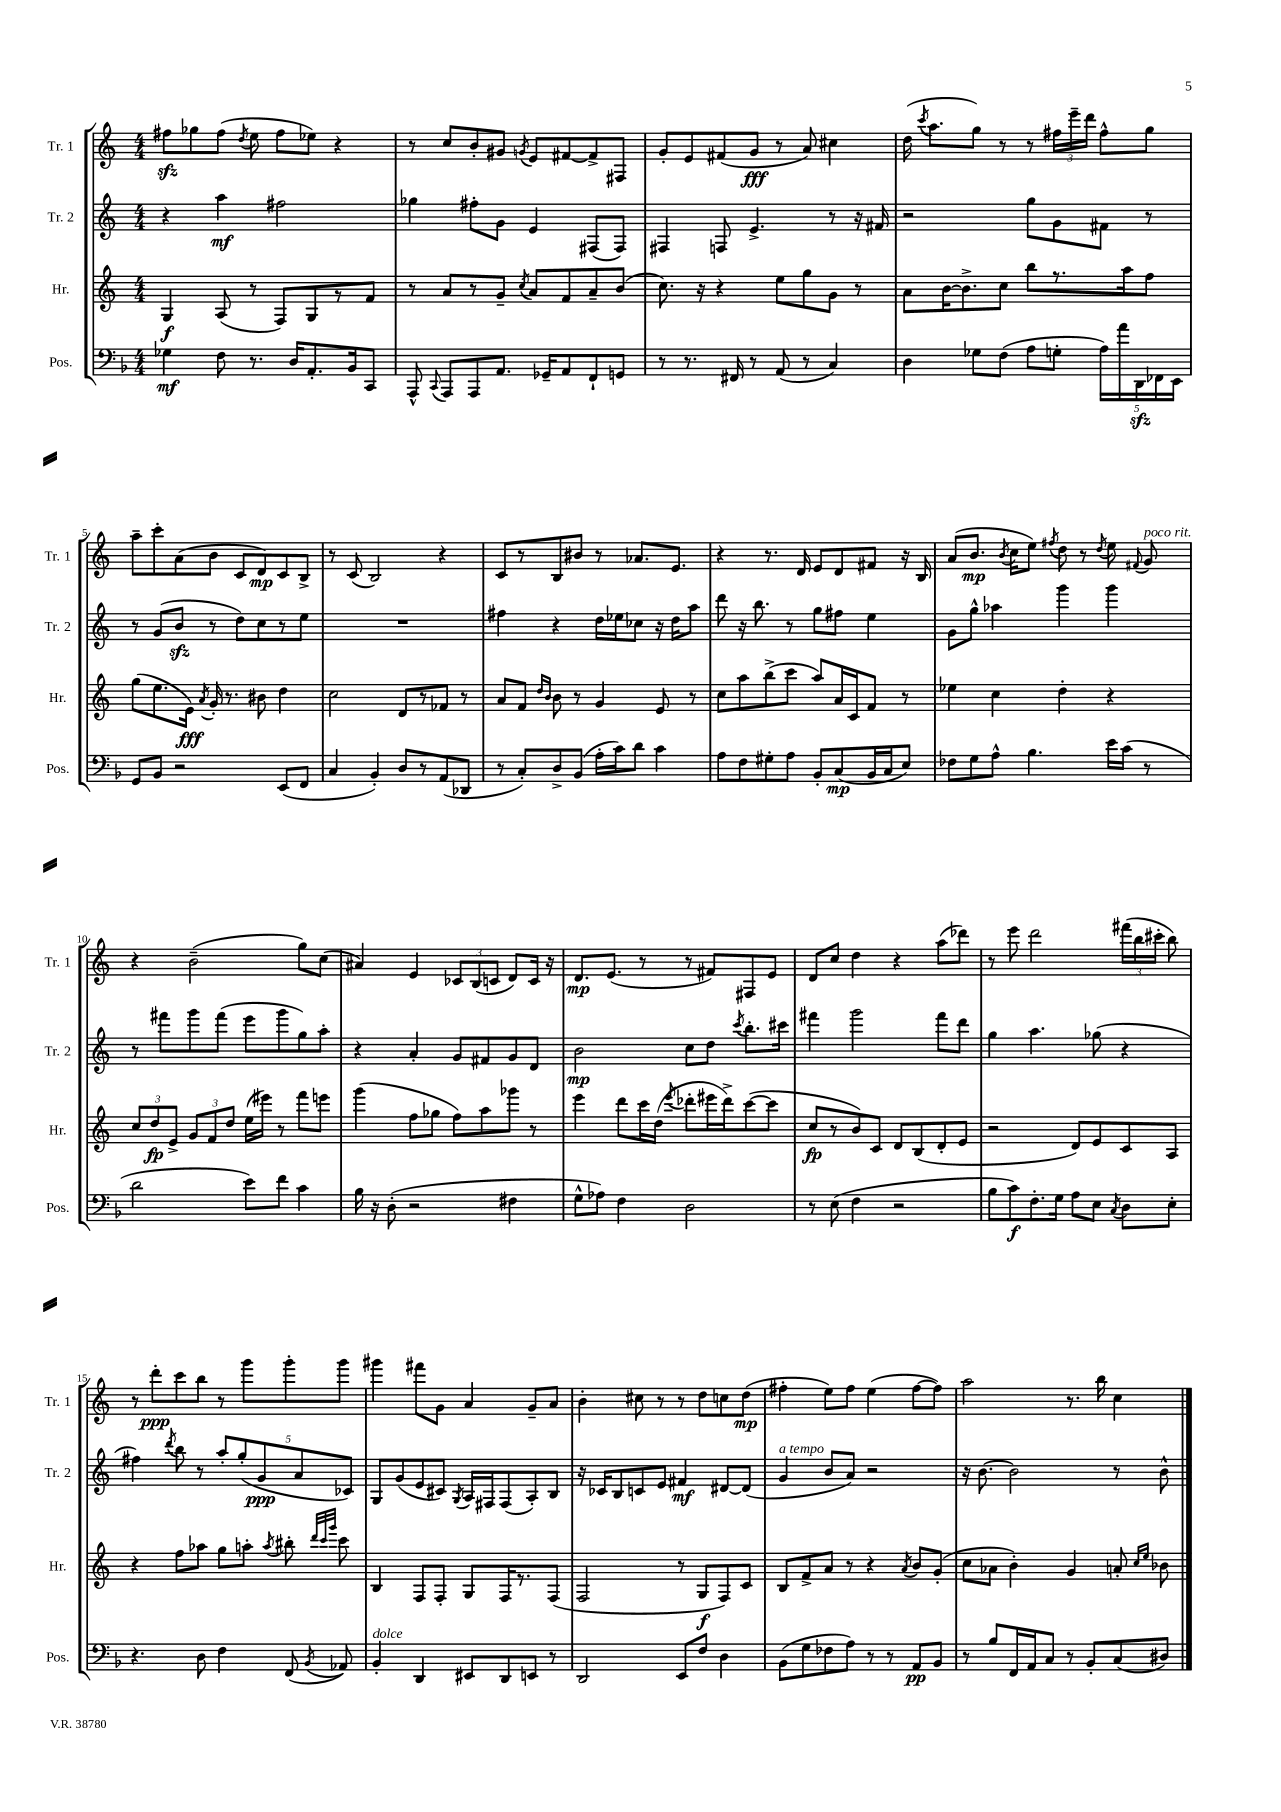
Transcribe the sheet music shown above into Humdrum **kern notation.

**kern	**kern	**kern	**kern
*staff4	*staff3	*staff2	*staff1
*clefF4	*clefG2	*clefG2	*clefG2
*k[b-]	*k[]	*k[]	*k[]
*M4/4	*M4/4	*M4/4	*M4/4
4G-	4G	4r	8ff#
.	.	.	8gg-
8F	(8A	4aa	(8ff#
.	.	.	8qdd
8.r	8r	.	8ee
.	8F)	2ff#	8ff#
16D	.	.	.
8.AA'	8G	.	8ee-)
.	8r	.	4r
16BB-	.	.	.
8CC	8f	.	.
=	=	=	=
8AAA^^	8r	4gg-	8r
8qqCC	.	.	.
8AAA	8a	.	8cc
8AAA	8r	8ff#'	8b'
8.AA	8g~	8g	8g#
.	8qcc	.	8qg
.	8a	4e	8e
16GG-~	.	.	.
8AA	8f	.	[8f#
8FF`	8a~	(8F#	8f#^]
8GG	(8b	8F#)	8F#
=	=	=	=
8r	8.cc)	4F#	8g'
8.r	.	.	8e
.	16r	.	.
.	4r	8F	(8f#
16FF#	.	.	.
8r	.	4.e^	8g
(8AA	8ee	.	8r
8r	8gg	.	8a)
4C)	8g	8r	4cc#
.	8r	16r	.
.	.	16f#	.
=	=	=	=
4D	8a	2r	(16dd
.	.	.	8qccc
.	.	.	8.aa
.	[16b	.	.
.	8.b^]	.	.
8G-	.	.	8gg)
(8F	8cc	.	8r
8A	8bb	8gg	8r
8G'	8.r	8g	24ff#
.	.	.	24eee~
.	.	.	24ddd
20A)	.	8f#	8ff#^^
20a	.	.	.
.	16aa	.	.
20DD	.	.	.
.	8ff	8r	8gg
20FF-	.	.	.
20EE	.	.	.
=	=	=	=
8GG	(8gg	8r	8aa~
8BB-	8.ee	(8g	8ccc'
2r	.	8b	(8a
.	16e)	.	.
.	8qa	.	.
.	16g'	8r	8b
.	8.r	.	.
.	.	8dd)	8c
.	8b#	8cc	8d)
(8EE	4dd	8r	8c
8FF	.	8ee	8B^
=	=	=	=
4C	2cc	1r	8r
.	.	.	(8c
4BB-')	.	.	2B)
8D	8d	.	.
8r	8r	.	.
(8AA	8f-	.	4r
8DD-	8r	.	.
=	=	=	=
8r	8a	4ff#	8c
8C')	8f	.	8r
.	16qqdd	.	.
.	16qqb	.	.
8D^	8b	4r	8B
(8BB-	8r	.	8b#
16A'	4g	16dd	8r
16c)	.	16ee-	.
8d	.	8cc-	8.a-
4c	8e	16r	.
.	.	16dd	8.e
.	8r	8aa	.
=	=	=	=
8A	8cc	8ddd	4r
8F	8aa	16r	.
.	.	8.bb	.
8G#'	(8bb^	.	8.r
8A	8ccc	8r	.
.	.	.	16d
8BB-'	8aa)	8gg	8e
(8C	16a	8ff#	8d
.	16c	.	.
16BB-	8f	4ee	8f#
16C	.	.	.
8E)	8r	.	16r
.	.	.	16B
=	=	=	=
8F-	4ee-	8g	(8a
8G	.	8gg^^	8.b
8A^^	4cc	4aa-	.
.	.	.	8qb
.	.	.	16cc
4.B-	.	.	8ee)
.	.	.	8qff#
.	4dd'	4ggg	8dd
.	.	.	8r
.	.	.	8qdd
16e	4r	4ggg	8ee
(16c	.	.	.
.	.	.	8qqf#
8r	.	.	8g
=	=	=	=
2d	12cc	8r	4r
.	12dd	.	.
.	.	8fff#	.
.	12e^	.	.
.	12g	8ggg	(2b~
.	12f	.	.
.	.	(8fff#	.
.	12dd	.	.
8e)	(16ee	8eee	.
.	16eee#)	.	.
8f	8r	8ggg	.
4c	8fff	8gg)	8gg)
.	8eee	8aa'	(8cc
=	=	=	=
16B-	(4ggg	4r	4a#)
16r	.	.	.
(8D'	.	.	.
2r	8ff	4a'	4e
.	8gg-	.	.
.	8ff)	8g	12c-
.	.	.	(12B
.	8aa	8f#	.
.	.	.	12c
4F#	8ggg-	8g	8d)
.	8r	8d	16c
.	.	.	16r
=	=	=	=
8G^^	4eee	2b	8.d
8A-)	.	.	.
.	.	.	(8.e
4F	8ddd	.	.
.	16ccc	.	8r
.	(16dd	.	.
.	8qeee	.	.
2D	8ddd-'	8cc	8r
.	16eee#	8dd	8f#)
.	16ddd-^)	.	.
.	.	8qccc	.
.	([8ccc	8.bb'	8F#
.	8ccc]	.	8e
.	.	16ccc#	.
=	=	=	=
8r	8cc	4fff#	8d
(8E	8r	.	8cc
4F	8b)	2ggg	4dd
.	8c	.	.
2r	8d	.	4r
.	(8B	.	.
.	8d'	8fff#	(8aa
.	8e	8ddd	8ddd-)
=	=	=	=
8B-	2r	4gg	8r
8c)	.	.	8eee
8.F'	.	4.aa	2ddd
16G	.	.	.
8A	8d)	.	.
8E	8e	(8gg-	.
8qC	.	.	.
8D	8c	4r	(24fff#
.	.	.	24bb
.	.	.	24ccc#'
8E'	8A	.	8bb)
=	=	=	=
4.r	4r	4ff#)	8r
.	.	.	8ddd'
.	.	8qddd	.
.	8ff	8bb	8ccc
8D	8aa-	8r	8bb
4F	8gg	10aa'	8r
.	.	(10gg'	.
.	8aa'	.	8ggg
.	.	10g	.
.	8qaa	.	.
(8FF	8bb#'	.	8ggg'
.	.	10a	.
.	32qqddd	.	.
.	32qqccc	.	.
8qBB-	32qqggg	.	.
8AA-)	8ccc	.	8ggg
.	.	10c-)	.
=	=	=	=
4BB-'	4B	8G	4ggg#
.	.	(8g	.
4DD	8F	8e	8fff#
.	8F'	8c#)	8g
.	.	8qG	.
8EE#	8G	16A	4a
.	.	16F#	.
8DD	16F	(8F#	.
.	8.r	.	.
8EE	.	8A')	8g~
8r	(8F	8B	8a
=	=	=	=
2DD	2F	16r	4b'
.	.	16c-	.
.	.	8B	.
.	.	8c	8cc#
.	.	8e	8r
8EE	8r	4f#	8r
8F	8G	.	8dd
4D	8F)	[8d#	8cc
.	8c	(8d#]	(8dd
=	=	=	=
(8BB-	8B	4g	4ff#'
8G	8f^	.	.
8F-	8a	8b	8ee)
8A)	8r	8a)	8ff#
8r	4r	2r	(4ee
8r	.	.	.
.	8qa	.	.
8AA	8b	.	[8ff#
8BB-	(8g'	.	8ff#])
=	=	=	=
8r	8cc	16r	2aa
.	.	[8.b	.
8B-	8a-	.	.
16FF	4b')	2b]	.
16AA	.	.	.
8C	.	.	.
8r	4g	.	8.r
8BB-'	.	.	.
.	.	.	16bb
(8C	8a'	8r	4cc
.	16qqcc	.	.
.	16qqee	.	.
8D#)	8b-	8b^^	.
==	==	==	==
*-	*-	*-	*-
